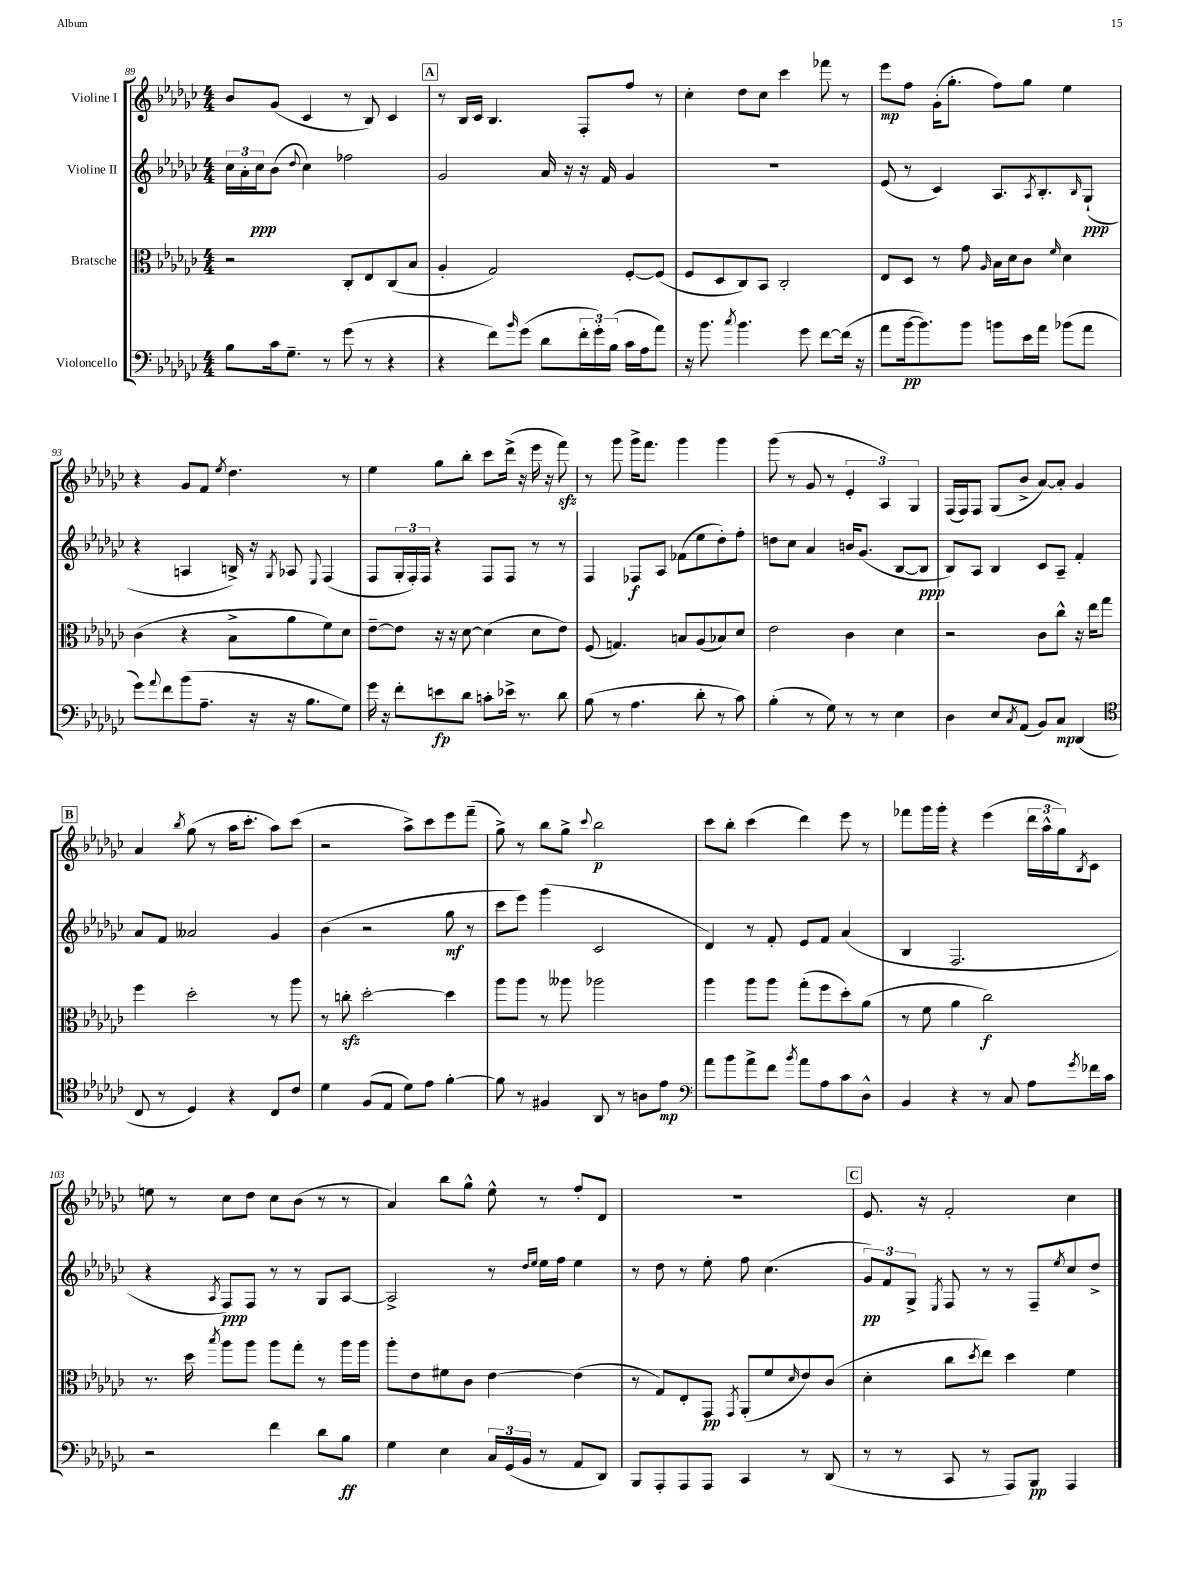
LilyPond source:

<<
\new StaffGroup <<
\new Staff = "s0" \with { instrumentName = "Violine I" } {
    \clef treble \key ges \major \numericTimeSignature \time 4/4
    bes'8 ges'8( ces'4 r8 bes8) ces'4 |
    \mark \markup { \box "A" } r8 bes16 ces'16 bes4. f8-. f''8 r8 |
    ces''4-. des''8 ces''8 ces'''4 fes'''8 r8 |
    ees'''8\mp f''8 ges'16-.( ges''8.-. f''8) ges''8 ees''4 |
    r4 ges'8 f'8 \acciaccatura { ees''8 } des''4. r8 |
    ees''4 ges''8 bes''8-. ces'''8 des'''16->( r16 ees'''16 r16 f'''8\sfz) |
    r8 ges'''8 ges'''16-> f'''8. ges'''4 ges'''4 |
    ges'''8( r8 ges'8 r8 \tuplet 3/2 { ees'4-. aes4) ges4 } |
    f16( f16) f8 ges8( bes'8-> aes'8~) aes'8-. ges'4 |
    \mark \markup { \box "B" } aes'4 \acciaccatura { bes''8 } ges''8( r8 aes''16 ces'''8.-. aes''8) ces'''8( |
    r2 aes''8->) ces'''8 ees'''8 f'''8--( |
    ges''8->) r8 bes''8 ges''8-> \appoggiatura { ces'''8 } bes''2\p |
    ces'''8 bes''8-. ces'''4( des'''4) ees'''8 r8 |
    fes'''8 ges'''16 ges'''16-. r4 ees'''4( \tuplet 3/2 { des'''16 aes''16-^ ges''16) } \acciaccatura { bes8 } ces'8 |
    e''8 r8 ces''8 des''8 ces''8 bes'8( r8 r8 |
    aes'4) bes''8 ges''8-^ ees''8-^ r8 f''8-. des'8 |
    R1 |
    \mark \markup { \box "C" } ees'8. r16 f'2-. ces''4 \bar "|." |
}
\new Staff = "s1" \with { instrumentName = "Violine II" } {
    \clef treble \key ges \major \numericTimeSignature \time 4/4
    \tuplet 3/2 { ces''16 aes'16-. ces''16\ppp } bes'8( \appoggiatura { des''8 } ces''4) fes''2 |
    \mark \markup { \box "A" } ges'2 aes'16 r16 r16 f'16 ges'4 |
    R1 |
    ees'8( r8 ces'4) aes8. \acciaccatura { aes8 } bes8.-. \grace { bes16 } ges8-!\ppp( |
    r4 a4 b16->) r16 \acciaccatura { ges8 } aes8 \appoggiatura { ees8 } f4( |
    f8 \tuplet 3/2 { ges16-. f16-.) f16 } r4 f8 f8 r8 r8 |
    f4 fes8\f aes8 fes'8( ees''8 des''8-.) f''8-. |
    d''8 ces''8 aes'4 b'16 ges'8.( bes8~ bes8\ppp |
    bes8) aes8 bes4 ces'8 aes8-- f'4-. |
    \mark \markup { \box "B" } aes'8 f'8 aeses'2 ges'4 |
    bes'4( r2 ges''8\mf r8 |
    ces'''8 ees'''8) ges'''4( ces'2 |
    des'4) r8 f'8-. ees'8 f'8 aes'4( |
    bes4 f2. |
    r4 \acciaccatura { aes8 } f8\ppp) f8 r8 r8 ges8 aes8~ |
    aes2-> r8 \grace { des''16 ees''16 } ees''16 f''16 ees''4 |
    r8 des''8 r8 ees''8-. f''8 ces''4.( |
    \mark \markup { \box "C" } \tuplet 3/2 { ges'8\pp) f'8 ges8-> } \acciaccatura { ees8 } f8 r8 r8 f8-- \acciaccatura { ees''8 } ces''8 des''8-> \bar "|." |
}
\new Staff = "s2" \with { instrumentName = "Bratsche" } {
    \clef alto \key ges \major \numericTimeSignature \time 4/4
    r2 ces8-. ees8 ces8( bes8 |
    \mark \markup { \box "A" } aes4-. ges2) f8~-. f8( |
    f8 des8 ces8) bes,8 ces2-. |
    ees8 des8 r8 ges'8 \grace { aes16 } bes16 des'16 ces'8 \grace { f'16 } des'4 |
    ces'4( r4 bes8-> aes'8 f'8) des'8 |
    ees'8~-- ees'8 r16 r16 des'8~ des'4( des'8 ees'8) |
    f8( g4.) b8 aes8( bes8) des'8 |
    ees'2 ces'4 des'4 |
    r2 ces'8 ces''8-^ r16 ees''16 ges''8 |
    \mark \markup { \box "B" } f''4 des''2-. r8 aes''8 |
    r8 c''8-.\sfz des''2~-. des''4 |
    aes''8 aes''8 r8 aeses''8 aes''2 |
    aes''4 aes''8 aes''8 ges''8-.( f''8 des''8-.) aes'8( |
    r8 f'8 aes'4 ces''2\f) |
    r8. des''16 \acciaccatura { bes''8 } aes''8 aes''8 aes''8 ges''8-. r8 aes''16 aes''16 |
    aes''8-. ees'8 fis'8 ces'8 ees'4~ ees'4( |
    r8 ges8) ees8-. ges,8\pp \acciaccatura { ges,8 } aes,8-.( f'8 \grace { des'16 } ees'8) ces'8( |
    \mark \markup { \box "C" } des'4-. ces''8 \acciaccatura { des''8 } ees''8) des''4 f'4 \bar "|." |
}
\new Staff = "s3" \with { instrumentName = "Violoncello" } {
    \clef bass \key ges \major \numericTimeSignature \time 4/4
    bes8 ces'16 ges8.-- r8 ges'8( r8 r4 |
    \mark \markup { \box "A" } r4 f'8) \grace { bes'16 } ges'8( des'8 \tuplet 3/2 { f'16-. ges'16-.) bes16( } ces'16 aes16 aes'8) |
    r16 bes'8. \acciaccatura { ces''8 } bes'4. ges'8 f'8~ f'16( r16 |
    aes'8 bes'16~\pp bes'8.) bes'8 b'8 ees'16 aes'16 bes'8( aes'8 |
    ges'8) \appoggiatura { aes'8 } f'8 bes'8( aes8.-- r16 r16 bes8. ges8) |
    ges'16 r16 f'8-. e'8\fp des'8 c'8-. ees'16-> r8. des'8 |
    bes8( r8 aes4. des'8-. r8 ces'8) |
    bes4-.( r8 ges8) r8 r8 ees4 |
    des4 ees8 \acciaccatura { ces8 } aes,8( bes,8) ces8\mp des,4( |
    \mark \markup { \box "B" } \clef tenor ces8 r8 des4) r4 ces8 ces'8 |
    des'4 f8( ees8 des'8) ees'8 f'4~-. |
    f'8 r8 fis4 aes,8 r8 a8 ees'8\mp |
    \clef bass aes'8 bes'8 aes'8-> f'8 \acciaccatura { bes'8 } aes'8 aes8 ces'8 des8-^ |
    bes,4 r4 r8 ces8 aes8 \acciaccatura { ges'8 } fes'16 ces'16 |
    r2 f'4 des'8 bes8\ff |
    ges4 ees4 \tuplet 3/2 { ces16 ges,16( bes,16 } r8 aes,8 des,8) |
    bes,,8 aes,,8-. aes,,8 aes,,8 ces,4 r8 des,8( |
    \mark \markup { \box "C" } r8 r8 ces,8 r8 aes,,8) bes,,8\pp aes,,4 \bar "|." |
}
>>
>>
\layout { \context { \Score currentBarNumber = #89 } }
